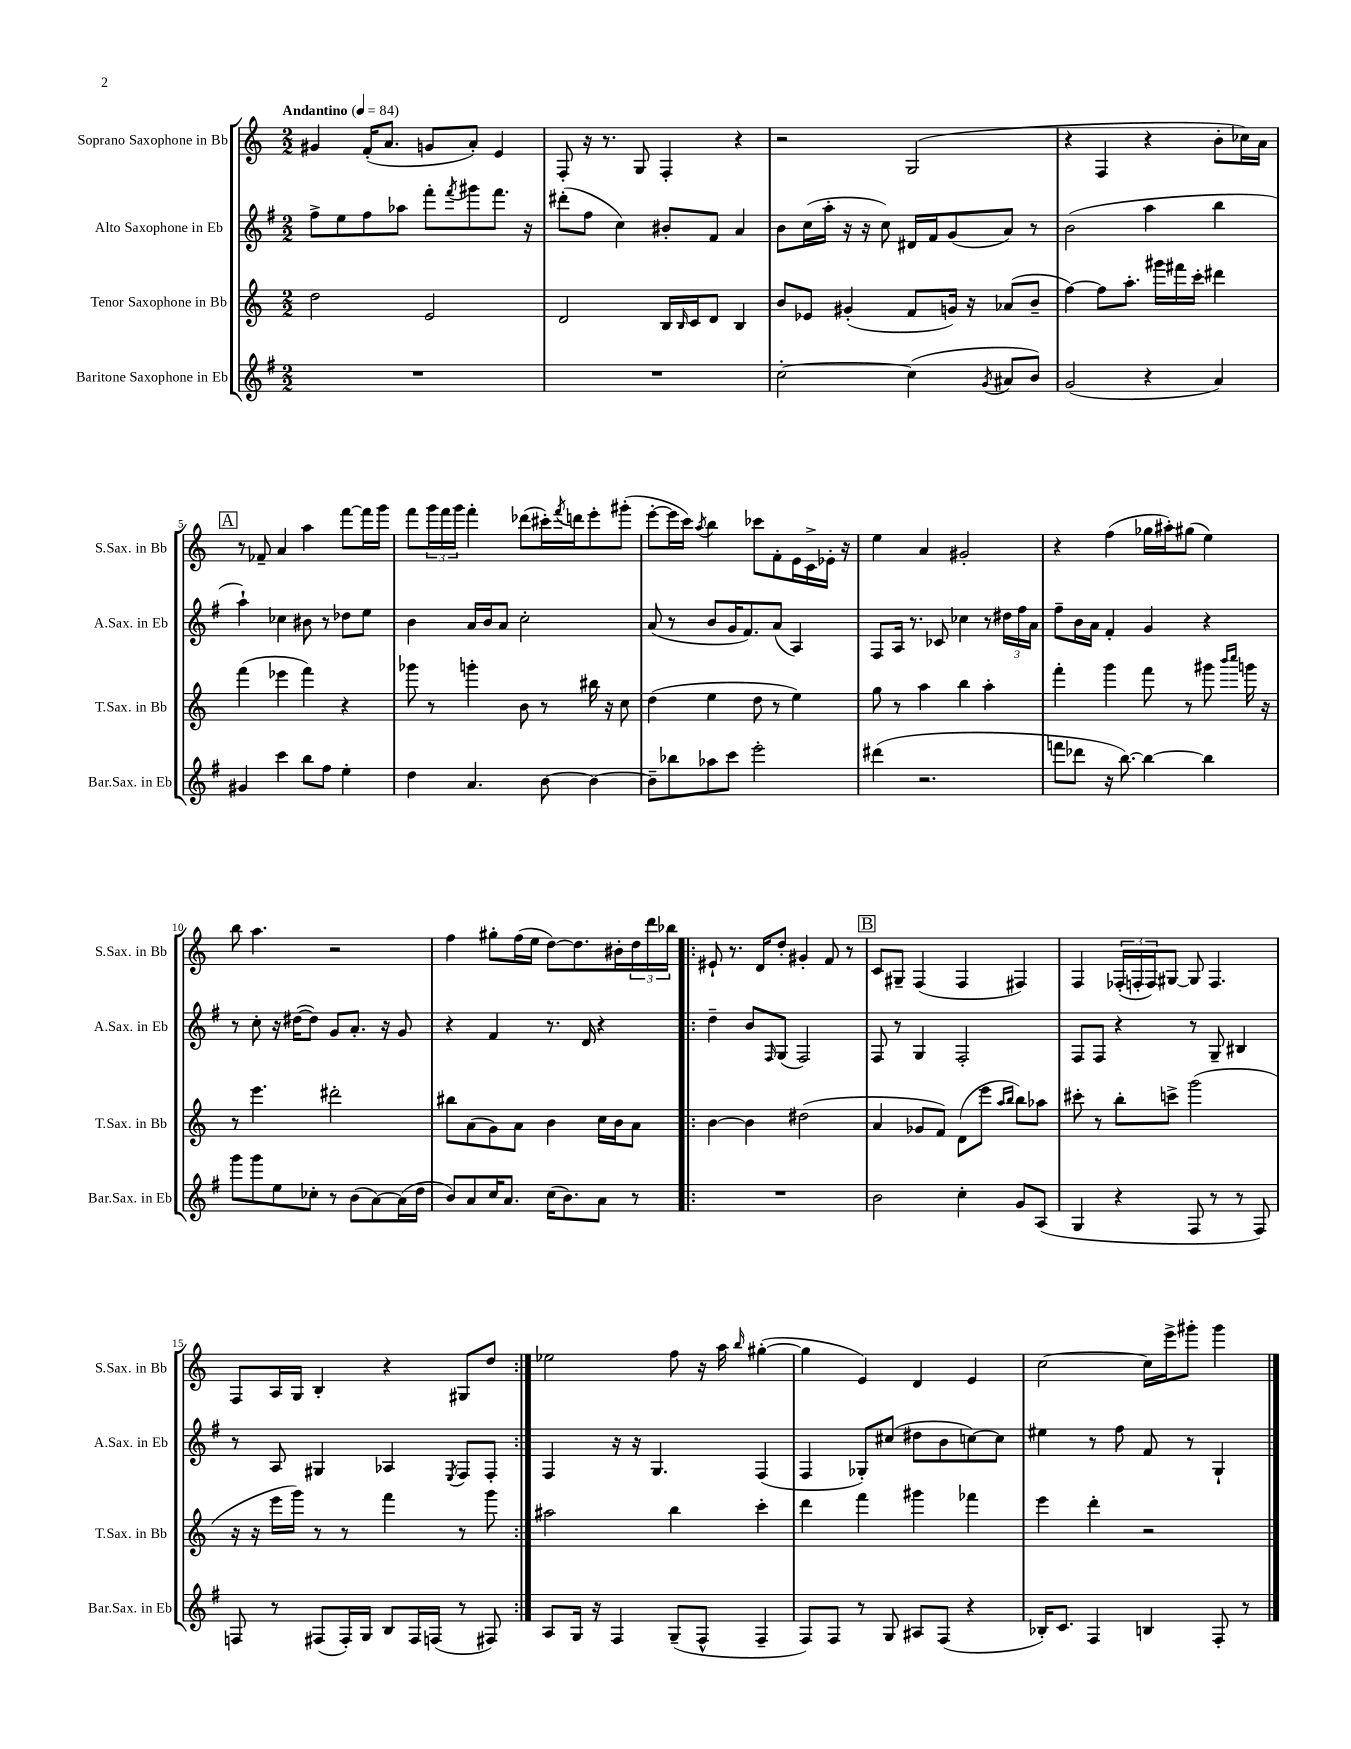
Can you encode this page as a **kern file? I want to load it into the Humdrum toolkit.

**kern	**kern	**kern	**kern
*part4	*part3	*part2	*part1
*staff4	*staff3	*staff2	*staff1
*I"Baritone Saxophone in Eb	*I"Tenor Saxophone in Bb	*I"Alto Saxophone in Eb	*I"Soprano Saxophone in Bb
*I'Bar.Sax. in Eb	*I'T.Sax. in Bb	*I'A.Sax. in Eb	*I'S.Sax. in Bb
*clefG2	*clefG2	*clefG2	*clefG2
*k[f#]	*k[]	*k[f#]	*k[]
*M2/2	*M2/2	*M2/2	*M2/2
*MM84	*MM84	*MM84	*MM84
=1	=1	=1	=1
!	!	!	!LO:TX:a:B:t=Andantino
1r	2dd\	8ff#^\L	4g#X/
.	.	8ee\	.
.	.	8ff#\	(16f'/KL
.	.	.	8.a/J
.	.	8aa-X\J	.
.	2e/	8fff#'\L	8gn/L
.	.	8qfff#/	.
.	.	8ggg#X\	8a'/J)
.	.	8.fff#\J	4e/
.	.	16r	.
=2	=2	=2	=2
1r	2d/	(8ddd#X'\L	8F'/
.	.	8ff#\J	16r
.	.	.	8.r
.	.	4cc\)	.
.	.	.	8G/
.	16B/LL	8b#X'/L	4F'/
.	16qqB/	.	.
.	16c/J	.	.
.	8d/J	8f#/J	.
.	4B/	4a/	4r
=3	=3	=3	=3
[2cc'\	8b/L	8b\L	2r
.	8e-X/J	(16cc\L	.
.	.	16aa'\JJ	.
.	(4g#X'/	16r	.
.	.	16r	.
.	.	8cc\)	.
(4cc\]	8f/L	16d#X/LL	(2G/
.	.	16f#/J	.
.	16gn/Jk)	(8g/	.
.	16r	.	.
8qg/	.	.	.
8a#X/L	(8a-X/L	8a/J)	.
8b/J)	8b~/J	8r	.
=4	=4	=4	=4
(2g/	[4ff\)	(2b\	4r
.	8ff\L]	.	4F/
.	8.aa'\J	.	.
4r	.	4aa\	4r
.	16ggg#X\LL	.	.
.	16fff#X\	.	.
.	16ccc'\JJ	.	.
4a/)	4ddd#X\	4bb\	8b'\L
.	.	.	16cc-X\L)
.	.	.	16a\JJ
!!LO:LB:g=z
!!LO:REH:place=s1:t=A
=5	=5	=5	=5
4g#X/	(4fff\	4aa`\)	8r
.	.	.	8f-X~/
4ccc\	4eee-X\	4cc-X\	4a/
8bb\L	4fff\)	8b#X\	4aa\
8ff#\J	.	8r	.
4ee'\	4r	8dd-X\L	[8fff\L
.	.	8ee\J	16fff\L]
.	.	.	16ggg\JJ
=6	=6	=6	=6
4dd\	8ggg-X\	4b\	8fff\L
.	8r	.	24ggg\L
.	.	.	24fff\
.	.	.	24ggg\JJ
4.a/	4gggn'\	16a/LL	4fff'\
.	.	16b/J	.
.	.	8a/J	.
.	8b\	2cc'\	(8ddd-X\L
[8b\	8r	.	16ccc#X'\L)
.	.	.	8qfff/
.	.	.	16dddn\J
4b\_	16bb#X\	.	8eee'\
.	16r	.	.
.	8cc\	.	(8ggg#X'\J
=7	=7	=7	=7
8b~\L]	(4dd\	(8a/	[8eee'\L
8bb-X\	.	8r	16eee\L]
.	.	.	16ccc\JJ)
.	.	.	8qaa/
8aa-X\	4ee\	8b/L	4bb\
8ccc\J	.	16g/K	.
.	.	8.f#/)	.
2eee'\	8dd\	.	8ccc-X\L
.	8r	(8a/J	8f'\
.	4ee\)	4A/)	16e\L
.	.	.	16c^\
.	.	.	16e-X'\JJ
.	.	.	16r
=8	=8	=8	=8
(4ddd#X\	8gg\	8F#/L	4ee\
.	8r	16A/Jk	.
.	.	8.r	.
2.r	4aa\	.	4a/
.	.	8c-X/	.
.	4bb\	4cc-X\	2g#X'/
.	4aa'\	8r	.
.	.	24dd#X\LL	.
.	.	24ff#\	.
.	.	24a\JJ	.
=9	=9	=9	=9
8fffn\L	4fff'\	8ff#~\L	4r
8ddd-X\J	.	16b\L	.
.	.	16a\JJ	.
16r	4ggg\	4f#'/	(4ff\
[8.bb\)	.	.	.
4bb\_	8fff\	4g/	16gg-X\LL
.	.	.	16aa#X'\J)
.	8r	.	(8gg#X\J
4bb\]	8ggg#X\	4r	4ee\)
.	16qqbbb/LL	.	.
.	16qqcccc/JJ	.	.
.	16gggn\	.	.
.	16r	.	.
!!LO:LB:g=z
=10	=10	=10	=10
8ggg\L	8r	8r	8bb\
8ggg\	4.eee\	8cc'\	4.aa\
8ee\	.	16r	.
.	.	([16dd#X\KL	.
8cc-X'\J	.	8dd#\J])	.
8r	2ddd#X'\	8g/L	2r
(8b\L	.	8.a'/J	.
[8a\)	.	.	.
.	.	16r	.
(16a\L]	.	8g/	.
16dd\JJ	.	.	.
=11	=11	=11	=11
8b/L)	8bb#X\L	4r	4ff\
8a/	(8a\	.	.
16cc/K	8g\)	4f#/	8gg#X'\L
8.a/J	.	.	.
.	8a\J	.	(16ff\L
.	.	.	16ee\JJ
(16cc\KL	4b\	8.r	[8dd\L)
8.b\)	.	.	.
.	.	.	8.dd\]
.	.	16d/	.
8a\J	16cc\LL	4r	.
.	16b\J	.	16b#X'\L
8r	8a\J	.	24dd\
.	.	.	24ddd\
.	.	.	24bb-X\JJ
=12!|:	=12!|:	=12!|:	=12!|:
1r	[4b\	4dd~\	8e#X`/
.	.	.	8.r
.	4b\]	8b/L	.
.	.	.	16d/KL
.	.	16qqF#/	.
.	.	(8G/J	8dd'/J
.	(2dd#X\	2F#/)	4g#X'/
.	.	.	8f/
.	.	.	8r
!!LO:REH:place=s1:t=B
=13	=13	=13	=13
2b\	4a/	8F#/	8c/L
.	.	8r	8G#X~/J
.	8g-X/L	4G/	(4F/
.	8f/J)	.	.
4cc'\	(8d\L	2F#'/	4F/
.	8eee\J	.	.
.	16qqaa/LL	.	.
.	16qqbb/JJ	.	.
8g/L	8bb\L)	.	4F#X/)
(8A/J	8aa-X\J	.	.
=14	=14	=14	=14
4G/	8ccc#X'\	8F#/L	4F/
.	8r	8F#/J	.
4r	8bb'\L	4r	(24F-X'/LL
.	.	.	24Fn'/
.	.	.	24F/J)
.	8cccn^\J	.	[8G#X/J
8F#/	(2ggg\	8r	8G#/]
8r	.	8G~/	4.F/
8r	.	4B#X/	.
8F#/)	.	.	.
!!LO:LB:g=z
=15	=15	=15	=15
8Fn/	16r	8r	8F/L
.	16r	.	.
8r	16eee\LL	8A/	16A/L
.	16ggg\JJ)	.	16G/JJ
(8F#X/L	8r	4G#X/	4B'/
16F#'/L)	8r	.	.
16G/JJ	.	.	.
8B/L	4fff\	4A-X/	4r
16F#/L	.	.	.
(16Fn/JJ	.	.	.
.	.	8qE/	.
8r	8r	8F#/L	8G#X/L
8F#X/)	8ggg\	8F#'/J	8dd/J
=16:|!	=16:|!	=16:|!	=16:|!
8A/L	2aa#X\	4F#/	2ee-X\
16G/Jk	.	.	.
16r	.	.	.
4F#/	.	16r	.
.	.	16r	.
.	.	4.G/	.
(8G~/L	4bb\	.	8ff\
8F#^^/J	.	.	16r
.	.	.	16aa\
.	.	.	16qqbb/
4F#~/	4ccc'\	(4F#/	([4gg#X'\
=17	=17	=17	=17
8F#/L)	4ddd\	4F#/	4gg#\]
8F#/J	.	.	.
8r	4fff\	8G-X'/L)	4e/)
8G/	.	(8cc#X/J	.
8A#X/L	4ggg#X\	8dd#X\L	4d/
(8F#/J	.	8b\	.
4r	4fff-X\	[8ccn\)	4e/
.	.	8cc\J]	.
=18	=18	=18	=18
16B-X'/KL)	4eee\	4ee#X\	[2cc\
8.c/J	.	.	.
4F#/	4ddd'\	8r	.
.	.	8ff#\	.
4Bn/	2r	8f#/	16cc\LL]
.	.	.	16eee^\J
.	.	8r	8ggg#X'\J
8F#'/	.	4G`/	4ggg#\
8r	.	.	.
==	==	==	==
*-	*-	*-	*-
